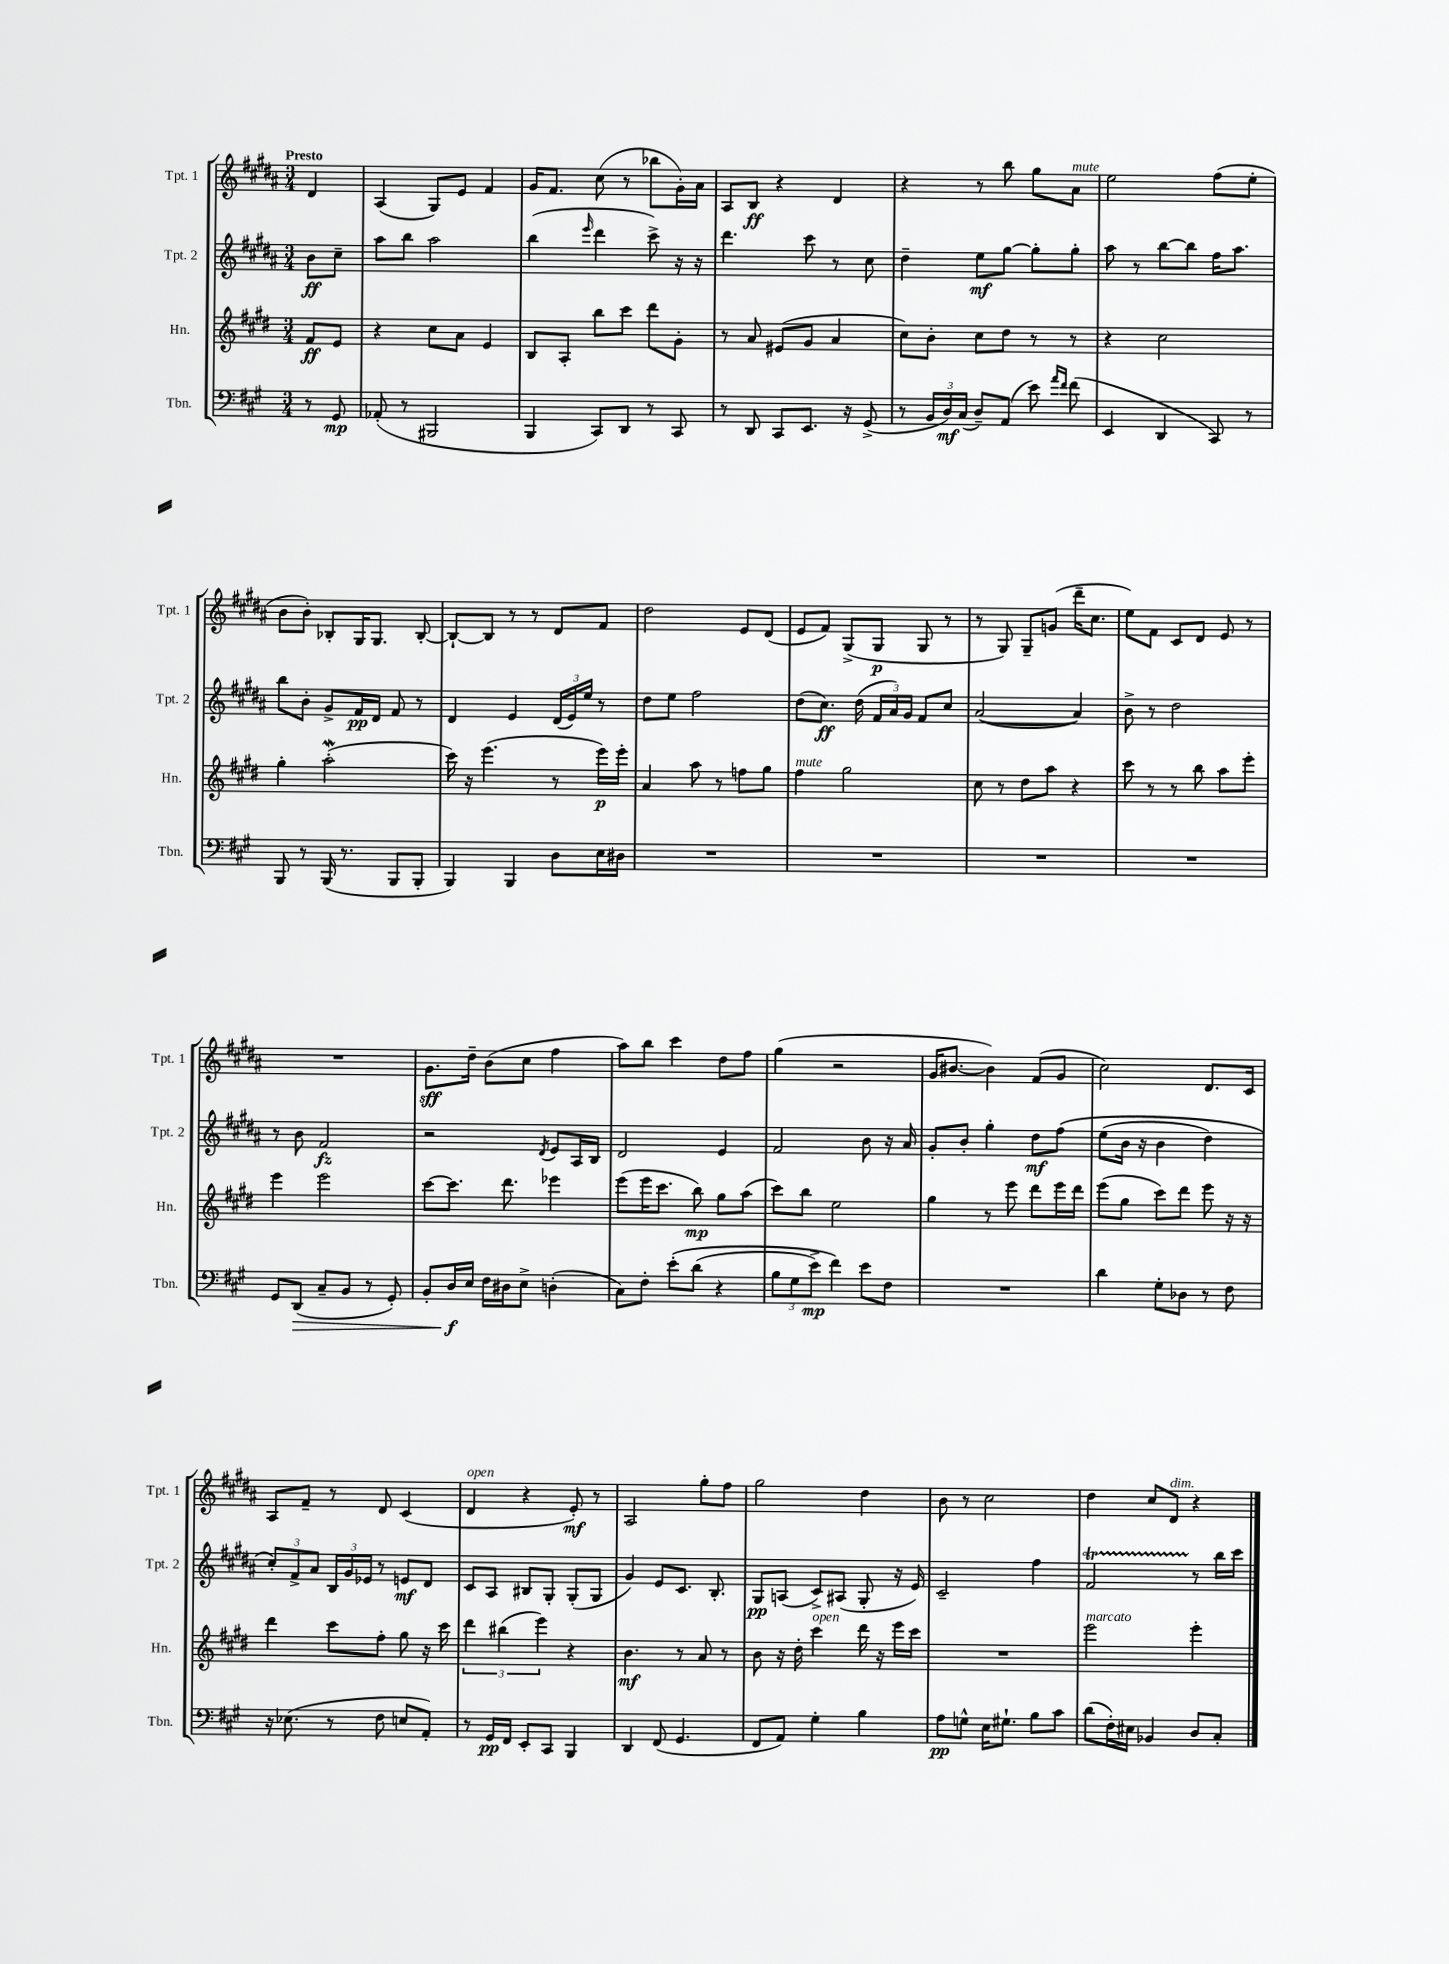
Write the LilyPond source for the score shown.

<<
\new StaffGroup <<
\new Staff = "s0" \with { instrumentName = "Tpt. 1" shortInstrumentName = "Tpt. 1" } {
    \clef treble \key b \major \numericTimeSignature \time 3/4 \partial 4 \tempo "Presto"
    \autoBeamOff dis'4 |
    ais4( gis8[) e'8] fis'4 |
    gis'16[ fis'8.] cis''8( r8 bes''8[ gis'16-.) ais'16] |
    ais8[ b8]\ff r4 dis'4 |
    r4 r8 b''8 gis''8[ ais'8]^\markup { \italic "mute" } |
    e''2 fis''8[( e''8]-. |
    b'8[ b'8]-.) bes8[-. gis16 gis8.] bes8~-. |
    bes8[~-! bes8] r8 r8 dis'8[ fis'8] |
    dis''2 e'8[ dis'8]( |
    e'8[ fis'8]) gis8[->( gis8]\p gis8 r8 |
    r8 gis8) gis8[-- g'8]( dis'''16[-- cis''8.] |
    e''8[) fis'8] cis'8[ dis'8] e'8 r8 |
    R2. |
    gis'8.[\sff dis''16]-- b'8[( cis''8] fis''4 |
    ais''8[) b''8] cis'''4 dis''8[ fis''8] |
    gis''4( r2 |
    gis'16[ bis'8.]~ bis'4) fis'8[( gis'8] |
    cis''2) dis'8.[ cis'16] |
    ais8[ fis'8]-- r8 dis'8 cis'4( |
    dis'4^\markup { \italic "open" } r4 e'8-.\mf) r8 |
    ais2 gis''8[-. fis''8] |
    gis''2 dis''4 |
    b'8 r8 cis''2 |
    dis''4 cis''8[ dis'8]^\markup { \italic "dim." } r4 \bar "|." |
}
\new Staff = "s1" \with { instrumentName = "Tpt. 2" shortInstrumentName = "Tpt. 2" } {
    \clef treble \key b \major \numericTimeSignature \time 3/4 \partial 4
    \autoBeamOff b'8[\ff cis''8]-- |
    ais''8[ b''8] ais''2 |
    b''4( \grace { e'''16 } dis'''4 cis'''8->) r16 r16 |
    dis'''4. cis'''8 r8 cis''8 |
    dis''4-- e''8[\mf gis''8]~ gis''8[-. gis''8]-. |
    ais''8 r8 b''8[~ b''8] fis''16[ ais''8.] |
    b''8[ b'8]-. gis'8[-> fis'16\pp dis'16] fis'8 r8 |
    dis'4 e'4 \tuplet 3/2 { dis'16[( e'16) e''16] } r8 |
    dis''8[ e''8] fis''2 |
    dis''8[( cis''8.]\ff) dis''16( \tuplet 3/2 { fis'16[ ais'16) gis'16] } fis'8[ cis''8] |
    ais'2~( ais'4) |
    b'8-> r8 dis''2 |
    r8 b'8 fis'2\fz |
    r2 \acciaccatura { dis'8 } e'8[ ais16 b16] |
    dis'2 e'4 |
    fis'2 b'8 r16 ais'16 |
    gis'8[-. b'8]-. gis''4-. dis''8[\mf fis''8]\( |
    e''8[( b'16] r16 b'4 dis''4) |
    \tuplet 3/2 { cis''8[-.\) fis'8-> ais'8] } \tuplet 3/2 { b16[ gis'16 ees'16] } r8 e'8[\mf dis'8] |
    cis'8[ ais8] bis8[ gis8]-. gis8[-.( gis8] |
    gis'4) e'8[ cis'8.] b8.-. |
    gis8[\pp a8]( cis'8[->) ais8]( gis8-. r16 e'16) |
    cis'2-- fis''4 |
    fis'2\startTrillSpan r8\stopTrillSpan b''16[ cis'''16] \bar "|." |
}
\new Staff = "s2" \with { instrumentName = "Hn." shortInstrumentName = "Hn." } {
    \clef treble \key e \major \numericTimeSignature \time 3/4 \partial 4
    \autoBeamOff fis'8[\ff e'8] |
    r4 cis''8[ a'8] e'4 |
    b8[ a8]-. b''8[ cis'''8] dis'''8[ gis'8]-. |
    r8 a'8 eis'8[( gis'8] a'4 |
    cis''8[) b'8]-. cis''8[ dis''8] r8 r8 |
    r4 cis''2 |
    gis''4-. a''2-.\mordent( |
    cis'''16) r16 e'''4.( r8 e'''16[\p) e'''16]-. |
    a'4 a''8 r8 f''8[ gis''8] |
    fis''4^\markup { \italic "mute" } gis''2 |
    cis''8 r8 dis''8[ a''8] r4 |
    cis'''8 r8 r8 b''8 a''8[ e'''8]-. |
    e'''4 e'''2 |
    cis'''8[~ cis'''8.] dis'''8. ees'''4 |
    e'''8[( e'''16 cis'''8.] b''8\mp) gis''8[ a''8]( |
    cis'''8[) b''8] e''2 |
    gis''4 r8 e'''8 dis'''8[ e'''16 dis'''16] |
    e'''8[( gis''8] cis'''8[) dis'''8] e'''8 r16 r16 |
    dis'''4 cis'''8[ fis''8]-. gis''8 r16 cis'''16 |
    \tuplet 3/2 { dis'''4 bis''4( e'''4) } r4 |
    b'4.\mf r8 a'8 r8 |
    b'8 r16 dis''16-. cis'''4^\markup { \italic "open" } dis'''16 r16 e'''16[ cis'''16] |
    R2. |
    e'''2^\markup { \italic "marcato" } e'''4-. \bar "|." |
}
\new Staff = "s3" \with { instrumentName = "Tbn." shortInstrumentName = "Tbn." } {
    \clef bass \key a \major \numericTimeSignature \time 3/4 \partial 4
    \autoBeamOff r8 gis,8\mp |
    aes,8-.( r8 bis,,2 |
    b,,4 cis,8[) d,8] r8 cis,8 |
    r8 d,8 cis,8[ e,8.] r16 gis,8->( |
    r8 \tuplet 3/2 { b,16[ d16\mf) cis16]( } d8[--) a,8]( e'8) \grace { a'16[ fis'16] } fis'8( |
    e,4 d,4 cis,8) r8 |
    b,,8 r8 b,,16( r8. b,,8[ b,,8]-. |
    b,,4) b,,4 d8[ e16 dis16] |
    R2. |
    R2. |
    R2. |
    R2. |
    gis,8[ d,8]\>( cis8[-- b,8] r8 gis,8-.) |
    b,8[-. d16\f\! e16] fis16[ dis16 e8]-> d4-.( |
    cis8[) fis8]-. e'8[-.\( d'8]( r4 |
    \tuplet 3/2 { b8[ gis8 e'8]->\mp) } fis'4\) e'8[ fis8] |
    R2. |
    d'4 gis8[-. des8] r8 fis8 |
    r16 ees8.( r8 fis8 e8[ a,8]-.) |
    r8 gis,16[\pp fis,16] e,8[-. cis,8] b,,4 |
    d,4 fis,8( gis,4. |
    fis,8[ a,8]) gis4-. b4 |
    a8[\pp g8]-^ e16[ gis8.]-! b8[ cis'8] |
    d'8[( fis16-.) eis16] bes,4 d8[ cis8]-. \bar "|." |
}
>>
>>
\layout { \context { \Score \remove "Bar_number_engraver" } }
